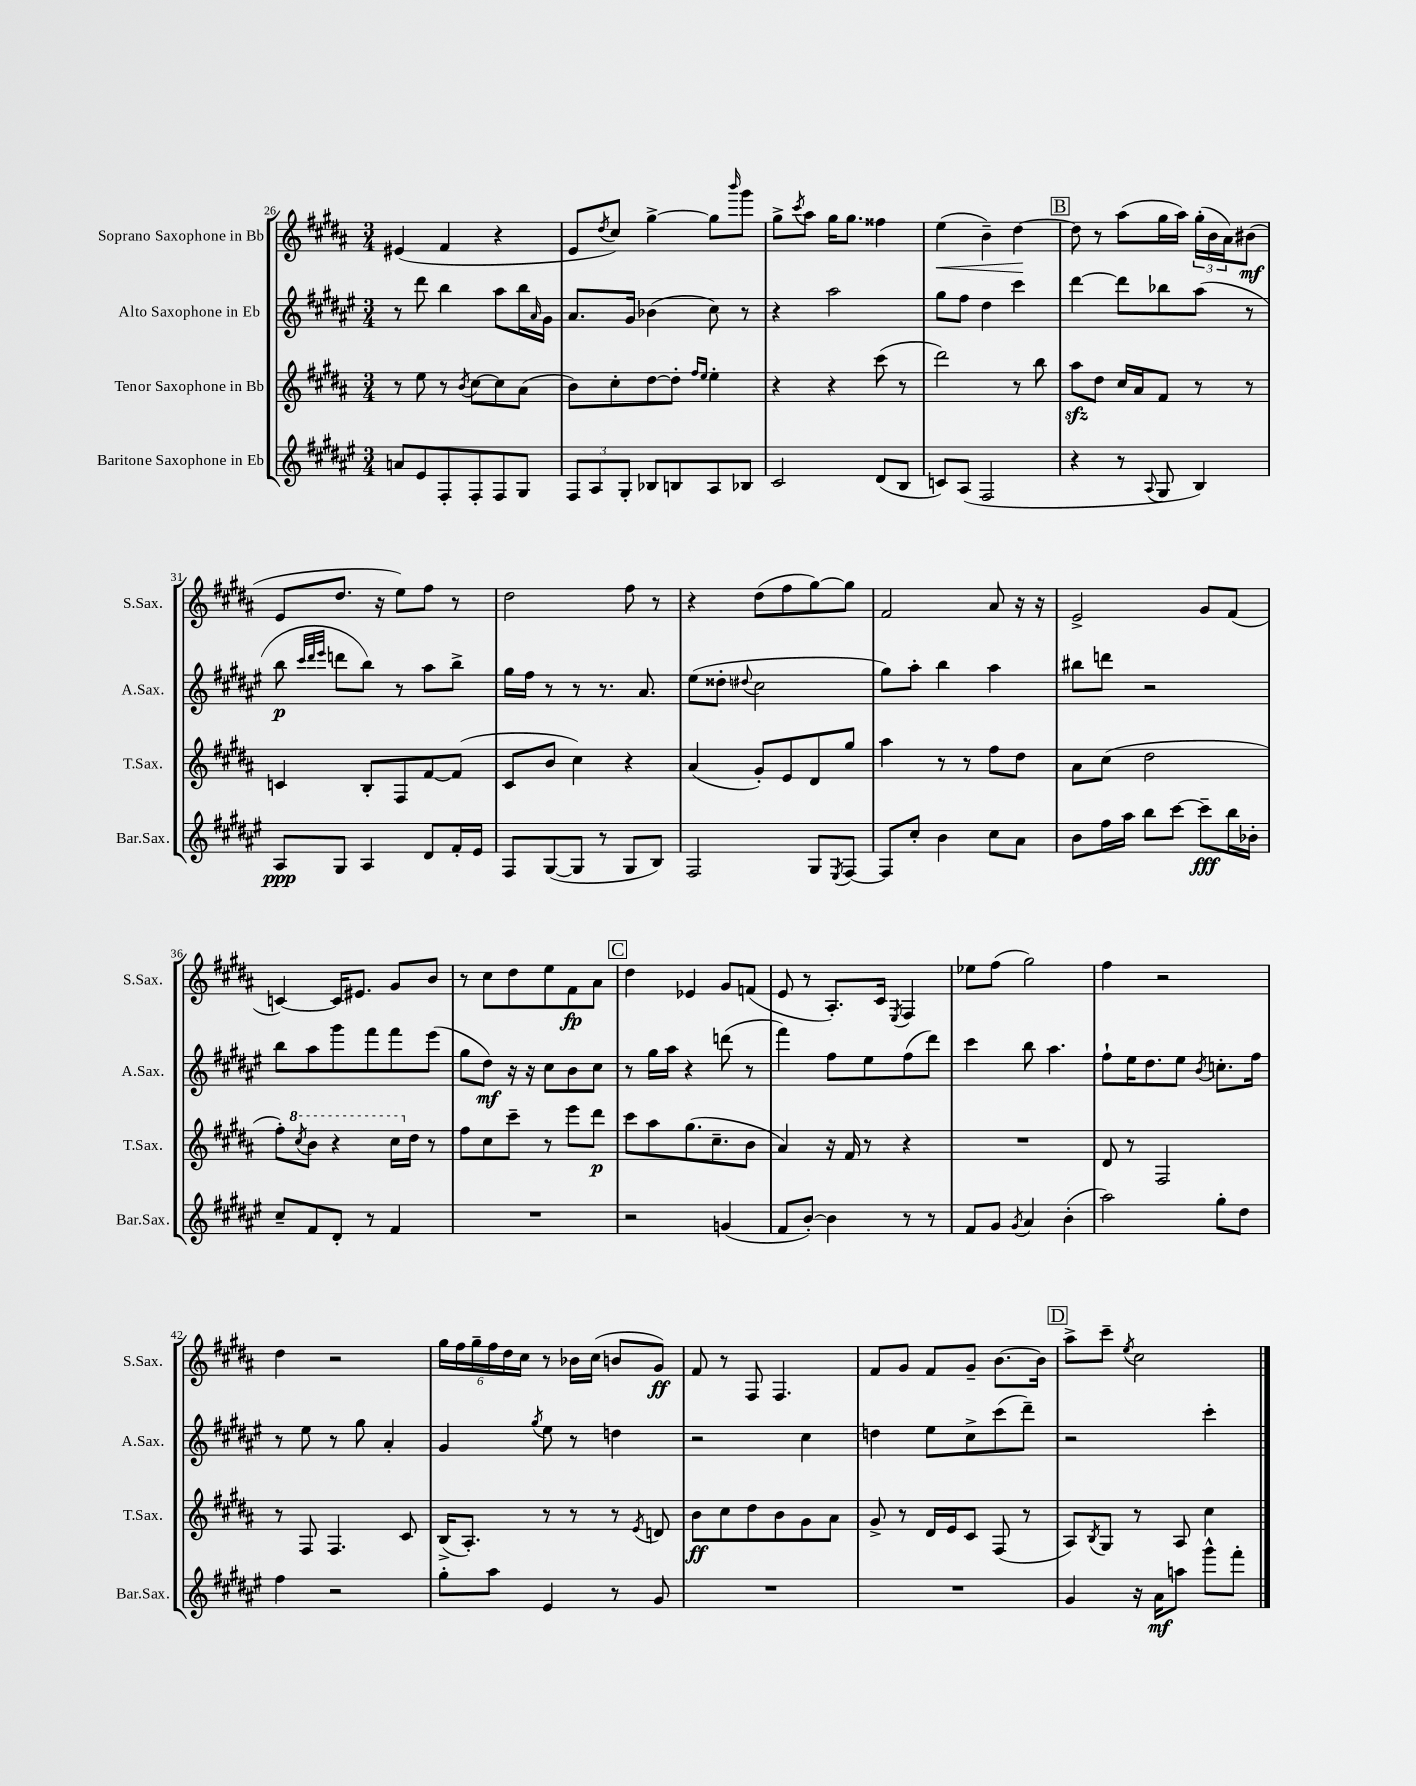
<<
\new StaffGroup <<
\new Staff = "s0" \with { instrumentName = "Soprano Saxophone in Bb" shortInstrumentName = "S.Sax." } {
    \clef treble \key b \major \numericTimeSignature \time 3/4
    eis'4( fis'4 r4 |
    e'8 \acciaccatura { dis''8 } cis''8) gis''4~-> gis''8 \grace { b'''16 } gis'''8 |
    gis''8-> \acciaccatura { cis'''8 } ais''8 gis''16 gis''8. fisis''4 |
    e''4\<( b'4--) dis''4~\! |
    \mark \markup { \box "B" } dis''8 r8 ais''8( gis''16 ais''16) \tuplet 3/2 { gis''16-.( b'16 ais'16) } bis'8\mf( |
    e'8 dis''8. r16 e''8) fis''8 r8 |
    dis''2 fis''8 r8 |
    r4 dis''8( fis''8 gis''8~) gis''8 |
    fis'2 ais'8 r16 r16 |
    e'2-> gis'8 fis'8( |
    c'4~) c'16 eis'8. gis'8 b'8 |
    r8 cis''8 dis''8 e''8 fis'8\fp ais'8 |
    \mark \markup { \box "C" } dis''4 ees'4 gis'8 f'8( |
    e'8 r8 ais8.-.) cis'16 \acciaccatura { e8 } fis4 |
    ees''8 fis''8( gis''2) |
    fis''4 r2 |
    dis''4 r2 |
    \tuplet 6/4 { gis''16 fis''16 gis''16-- fis''16 dis''16 cis''16 } r8 bes'16 cis''16( b'8 gis'8\ff) |
    fis'8 r8 fis8 fis4. |
    fis'8 gis'8 fis'8 gis'8-- b'8.~ b'16 |
    \mark \markup { \box "D" } ais''8-> cis'''8-- \acciaccatura { e''8 } cis''2 \bar "|." |
}
\new Staff = "s1" \with { instrumentName = "Alto Saxophone in Eb" shortInstrumentName = "A.Sax." } {
    \clef treble \key fis \major \numericTimeSignature \time 3/4
    r8 dis'''8 b''4 ais''8 b''16 \grace { ais'16 } gis'16 |
    ais'8. gis'16 bes'4( cis''8) r8 |
    r4 ais''2 |
    gis''8 fis''8 dis''4 cis'''4 |
    \mark \markup { \box "B" } dis'''4~ dis'''8 bes''8 ais''8( r8 |
    b''8\p \grace { cis'''32 dis'''32 eis'''32 } d'''8 b''8) r8 ais''8 b''8-> |
    gis''16 fis''16 r8 r8 r8. ais'8. |
    eis''8( disis''8-. \appoggiatura { dis''8 } cis''2 |
    gis''8) ais''8-. b''4 ais''4 |
    bis''8 d'''8 r2 |
    b''8 ais''8 gis'''8 fis'''8 fis'''8 eis'''8( |
    gis''8 dis''8\mf) r16 r16 cis''8 b'8 cis''8 |
    \mark \markup { \box "C" } r8 gis''16 ais''16 r4 d'''8( r8 |
    fis'''4) fis''8 eis''8 fis''8( dis'''8) |
    cis'''4 b''8 ais''4. |
    fis''8-! eis''16 dis''8. eis''8 \acciaccatura { b'8 } c''8.-. fis''16 |
    r8 eis''8 r8 gis''8 ais'4-. |
    gis'4 \acciaccatura { gis''8 } eis''8 r8 d''4 |
    r2 cis''4 |
    d''4 eis''8 cis''8-> cis'''8( dis'''8--) |
    \mark \markup { \box "D" } r2 cis'''4-. \bar "|." |
}
\new Staff = "s2" \with { instrumentName = "Tenor Saxophone in Bb" shortInstrumentName = "T.Sax." } {
    \clef treble \key b \major \numericTimeSignature \time 3/4
    r8 e''8 r8 \acciaccatura { b'8 } cis''8~ cis''8 ais'8( |
    b'8) cis''8-. dis''8~ dis''8-. \grace { fis''16 e''16 } e''4-. |
    r4 r4 cis'''8( r8 |
    dis'''2) r8 b''8 |
    \mark \markup { \box "B" } ais''8\sfz dis''8 cis''16 ais'16 fis'8 r8 r8 |
    c'4 b8-. fis8 fis'8~ fis'8( |
    cis'8 b'8 cis''4) r4 |
    ais'4( gis'8-.) e'8 dis'8 gis''8 |
    ais''4 r8 r8 fis''8 dis''8 |
    ais'8 cis''8( dis''2 |
    fis''8-.) \ottava #1 \acciaccatura { cis'''8 } b''8 r4 cis'''16 \ottava #0 dis''16 r8 |
    fis''8 cis''8 cis'''8-- r8 e'''8 dis'''8\p |
    \mark \markup { \box "C" } cis'''8 ais''8 gis''8.( cis''8.-- b'8 |
    ais'4) r16 fis'16 r8 r4 |
    R2. |
    dis'8 r8 fis2 |
    r8 fis8 fis4. cis'8 |
    b16->( ais8.-.) r8 r8 r8 \acciaccatura { e'8 } d'8 |
    b'8\ff cis''8 dis''8 b'8 gis'8 ais'8 |
    gis'8-> r8 dis'16 e'16 cis'8 fis8( r8 |
    \mark \markup { \box "D" } ais8) \acciaccatura { b8 } gis8 r8 ais8 cis''4 \bar "|." |
}
\new Staff = "s3" \with { instrumentName = "Baritone Saxophone in Eb" shortInstrumentName = "Bar.Sax." } {
    \clef treble \key fis \major \numericTimeSignature \time 3/4
    a'8 eis'8 fis8-. fis8-. fis8 gis8 |
    \tuplet 3/2 { fis8 ais8 gis8-. } bes8 b8 ais8 bes8 |
    cis'2 dis'8( b8 |
    c'8) ais8( fis2 |
    \mark \markup { \box "B" } r4 r8 \appoggiatura { ais8 } gis8 b4) |
    ais8\ppp gis8 ais4 dis'8 fis'16-. eis'16 |
    fis8 gis8~( gis8 r8 gis8 b8) |
    fis2 gis8 \acciaccatura { eis8 } fis8~ |
    fis8 cis''8-. b'4 cis''8 ais'8 |
    b'8 fis''16 ais''16 b''8 cis'''8~ cis'''8--\fff b''16 bes'16-. |
    cis''8-- fis'8 dis'8-. r8 fis'4 |
    R2. |
    \mark \markup { \box "C" } r2 g'4( |
    fis'8 b'8~-.) b'4 r8 r8 |
    fis'8 gis'8 \acciaccatura { gis'8 } ais'4 b'4-.( |
    ais''2) gis''8-. dis''8 |
    fis''4 r2 |
    gis''8-. ais''8 eis'4 r8 gis'8 |
    R2. |
    R2. |
    \mark \markup { \box "D" } gis'4 r16 ais'16\mf a''8 gis'''8-^ fis'''8-. \bar "|." |
}
>>
>>
\layout { \context { \Score currentBarNumber = #26 } }
